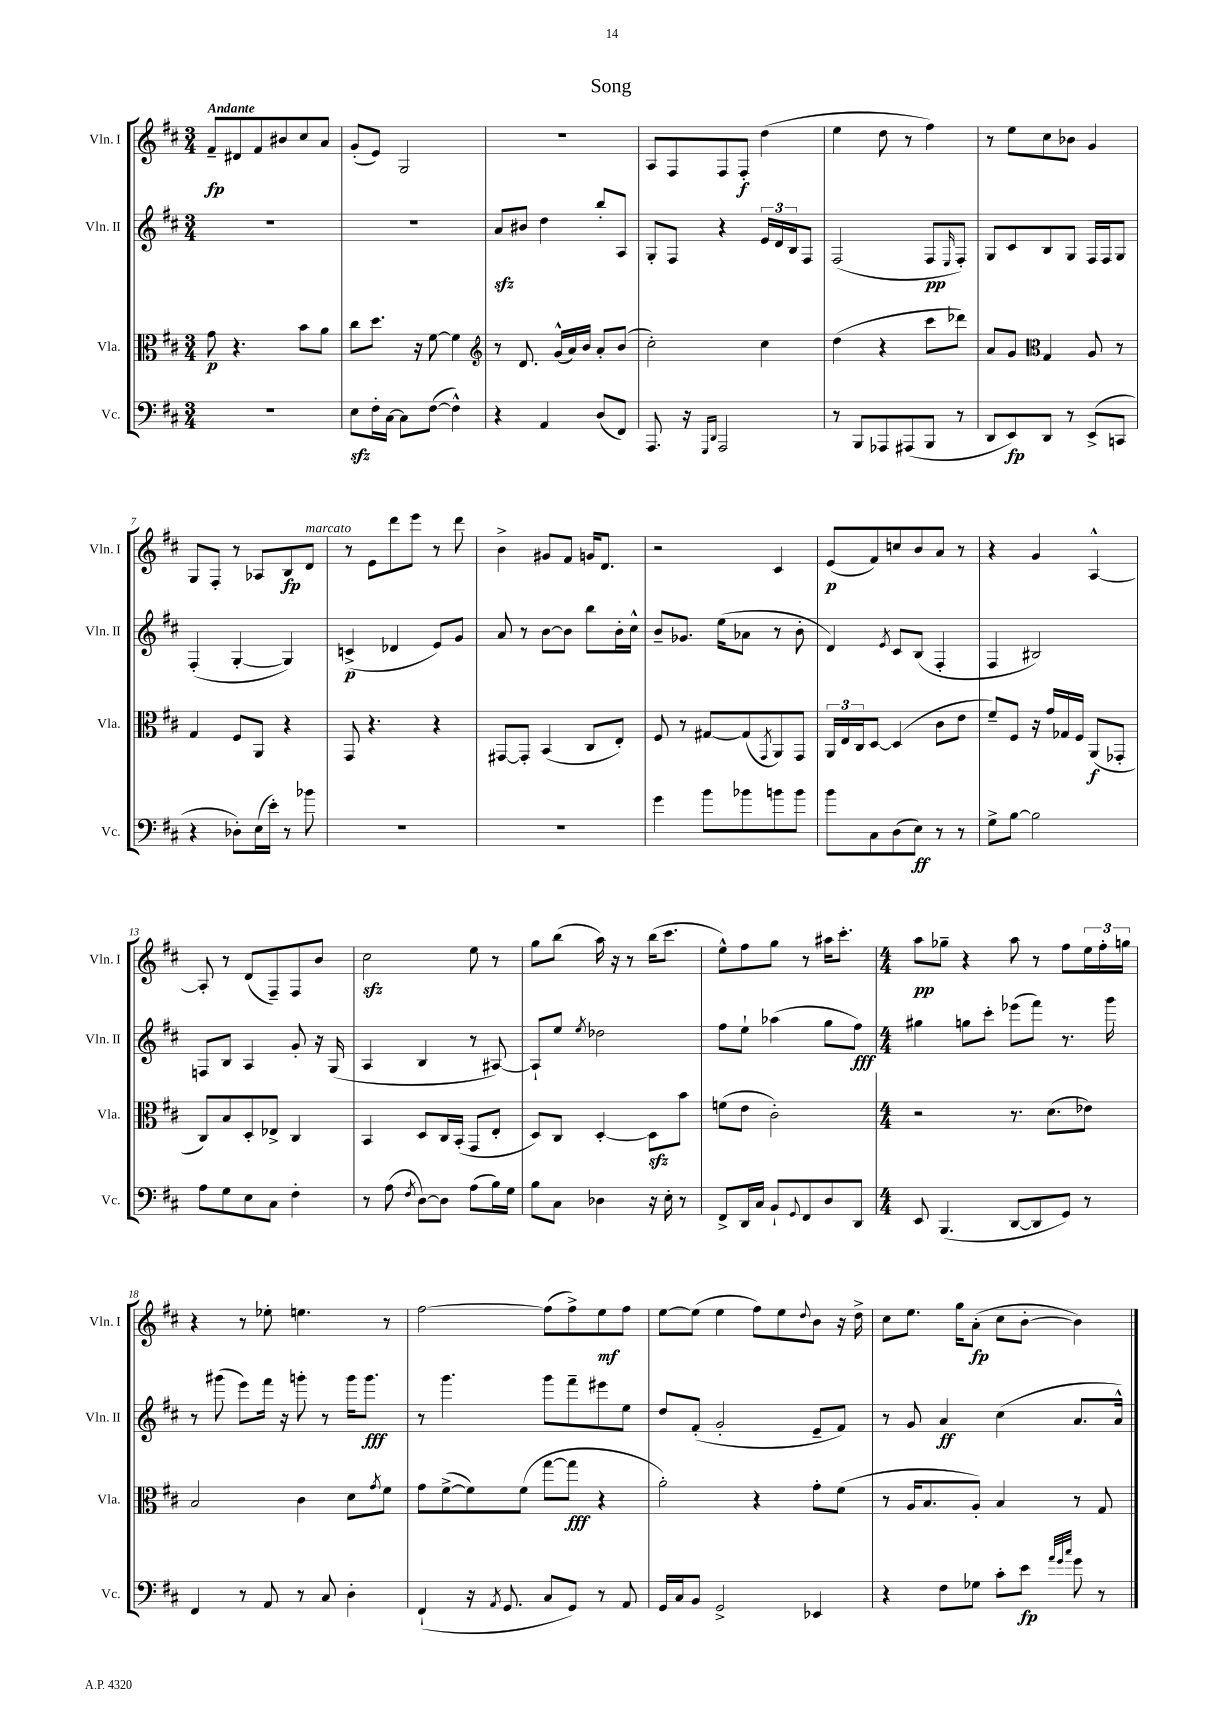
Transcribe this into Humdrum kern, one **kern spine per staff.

**kern	**kern	**kern	**kern
*staff4	*staff3	*staff2	*staff1
*clefF4	*clefC3	*clefG2	*clefG2
*k[f#c#]	*k[f#c#]	*k[f#c#]	*k[f#c#]
*M3/4	*M3/4	*M3/4	*M3/4
2.r	8g	2.r	8f#~
.	4.r	.	8d#
.	.	.	8f#
.	.	.	8b#
.	8b	.	8cc#
.	8a	.	8a
=	=	=	=
8E	8cc#	2.r	(8g'
16F#'	8.dd	.	8e)
[16C#	.	.	.
8C#]	.	.	2G
.	16r	.	.
([8F#	[8f#	.	.
4F#^^])	4f#]	.	.
=	=	=	=
*	*clefG2	*	*
4r	8r	8a	2.r
.	8.d	8b#	.
4AA	.	4dd	.
.	(16g^^	.	.
.	16a)	.	.
.	16b	.	.
(8D	8a'	8bb'	.
8FF#)	(8b	8A	.
=	=	=	=
8.AAA	2cc#')	8G'	8A
.	.	8F#	8F#
16r	.	.	.
16qqGGG	.	.	.
16qqDD	.	.	.
2AAA	.	4r	8F#
.	.	.	8F#'
.	4cc#	24e	(4dd
.	.	24d	.
.	.	24B	.
.	.	8F#	.
=	=	=	=
8r	(4dd	(2F#	4ee
8BBB	.	.	.
8AAA-	4r	.	8dd
(8AAA#	.	.	8r
8BBB	8ccc#	8F#	4ff#)
.	.	16qqE	.
8r	8ddd-)	8F#')	.
=	=	=	=
8DD	8a	8G	8r
8EE)	8g	8c#	8ee
*	*clefC3	*	*
8DD	4G	8B	8cc#
8r	.	8G	8b-
(8EE^	8A	16F#	4g
.	.	16F#	.
8CC	8r	8G	.
=	=	=	=
4r	4G	(4F#'	8G
.	.	.	8F#'
8D-')	8F#	[4G'	8r
(16E	8AA	.	8A-
16e')	.	.	.
8r	4r	4G])	8B
8b-	.	.	8d
=	=	=	=
2.r	8GG	(4c^	8r
.	4.r	.	8e
.	.	4d-	8ddd
.	.	.	8eee
.	4r	8e)	8r
.	.	8g	8ddd
=	=	=	=
2.r	[8GG#	8a	4b^
.	8GG#']	8r	.
.	(4BB	[8b	8g#
.	.	8b]	8f#
.	8C#	8bb	16g
.	.	.	8.d
.	8E')	16b'	.
.	.	16cc#^^	.
=	=	=	=
4g	8F#	8b~	2r
.	8r	8.g-	.
8b	[8G#	.	.
.	.	(16ee	.
8b-	(8G#]	8a-	.
.	8qGG	.	.
8b	8AA)	8r	4c#
8b	8GG	8b'	.
=	=	=	=
8b	24AA	4d)	(8e
.	24E	.	.
.	24C#	.	.
8C#	[8D	.	8f#)
.	.	8qe	.
(8D	(4D]	8c#	8cc
8E)	.	(8B	8b
8r	8c#	4F#'	8a
8r	8e	.	8r
=	=	=	=
8G^	8f#~)	4F#	4r
[8B	8F#	.	.
2B]	16r	2B#)	4g
.	16g	.	.
.	16G-	.	.
.	16F#	.	.
.	(8AA	.	[4A^^
.	8GG-'	.	.
=	=	=	=
8A	8C#)	8F	8A']
8G	8B	8B	8r
8E	8D'	4A	(8d
8C#	8E-^	.	8F#~)
4F#'	4C#	8g'	8F#
.	.	16r	8b
.	.	(16G	.
=	=	=	=
8r	4BB	4A	2cc#
(8A	.	.	.
8qF#	.	.	.
[8D)	8D	4B	.
8D]	16C#	.	.
.	(16BB'	.	.
(8A	8GG	8r	8ee
16B)	8E'	[8A#)	8r
16G	.	.	.
=	=	=	=
8B	8D)	8A#`]	8gg
8C#	8C#	8ee	(8bb
.	.	8qee	.
4D-	[4D'	2dd-	16aa)
.	.	.	16r
.	.	.	8r
16r	8D]	.	(16bb
16E'	.	.	8.ccc#
8r	8b	.	.
=	=	=	=
8FF#^	(8f	8ff#	8ee^^)
16DD	8e	8ee`	8ff#
16C#	.	.	.
8BB`	2c#')	(4aa-	8gg
8qqGG	.	.	.
8FF#	.	.	8r
8D	.	8gg	16aa#
.	.	.	8.ccc#'
8DD	.	8ff#)	.
=	=	=	=
*M4/4	*M4/4	*M4/4	*M4/4
8EE	2r	4gg#	8aa
(4.BBB	.	.	8gg-~
.	.	8gg	4r
.	.	8ccc#'	.
[8DD	8.r	(8eee-	8aa
8DD]	.	8fff#)	8r
.	(8.d	.	.
8GG)	.	8.r	8ff#
8r	8e-)	.	24ee
.	.	.	24ff#'
.	.	16ggg	.
.	.	.	24gg
=	=	=	=
4FF#	2B	8r	4r
.	.	(8ggg#	.
8r	.	8eee)	8r
8AA	.	16fff#	8ee-'
.	.	16r	.
8r	4c#	8ggg'	4.ee
8C#	.	8r	.
4D'	8d	16ggg	.
.	.	8.ggg	.
.	8qg	.	.
.	8f#	.	8r
=	=	=	=
(4FF#`	8g	8r	[2ff#
.	([8f#^	4.ggg	.
16r	8f#])	.	.
8qAA	.	.	.
8.GG	.	.	.
.	(8f#	.	.
8C#	[8gg	8ggg	(8ff#]
8GG)	8gg]	8fff#~	8ff#^)
8r	4r	8eee#	8ee
8AA	.	8ee	8ff#
=	=	=	=
16GG	2a')	8dd	[8ee
16C#	.	.	.
8BB	.	(8f#'	(8ee]
2GG^	.	2g'	4ee
.	4r	.	8ff#)
.	.	.	8ee
.	.	.	8qqdd
4EE-	8g'	8e~	8b
.	(8f#	8f#)	16r
.	.	.	16dd^
=	=	=	=
4r	8r	8r	8cc#
.	16A	8g	8.ee
.	8.B	.	.
8F#	.	4a	.
.	.	.	16gg
8G-	8A')	.	(8a'
8c#'	4B	(4cc#	8cc#
8e	.	.	[8b'
32qqa	.	.	.
32qqg	.	.	.
32qqcc#	.	.	.
8g	8r	8.a	4b])
8r	8G	.	.
.	.	16a^^)	.
==	==	==	==
*-	*-	*-	*-
